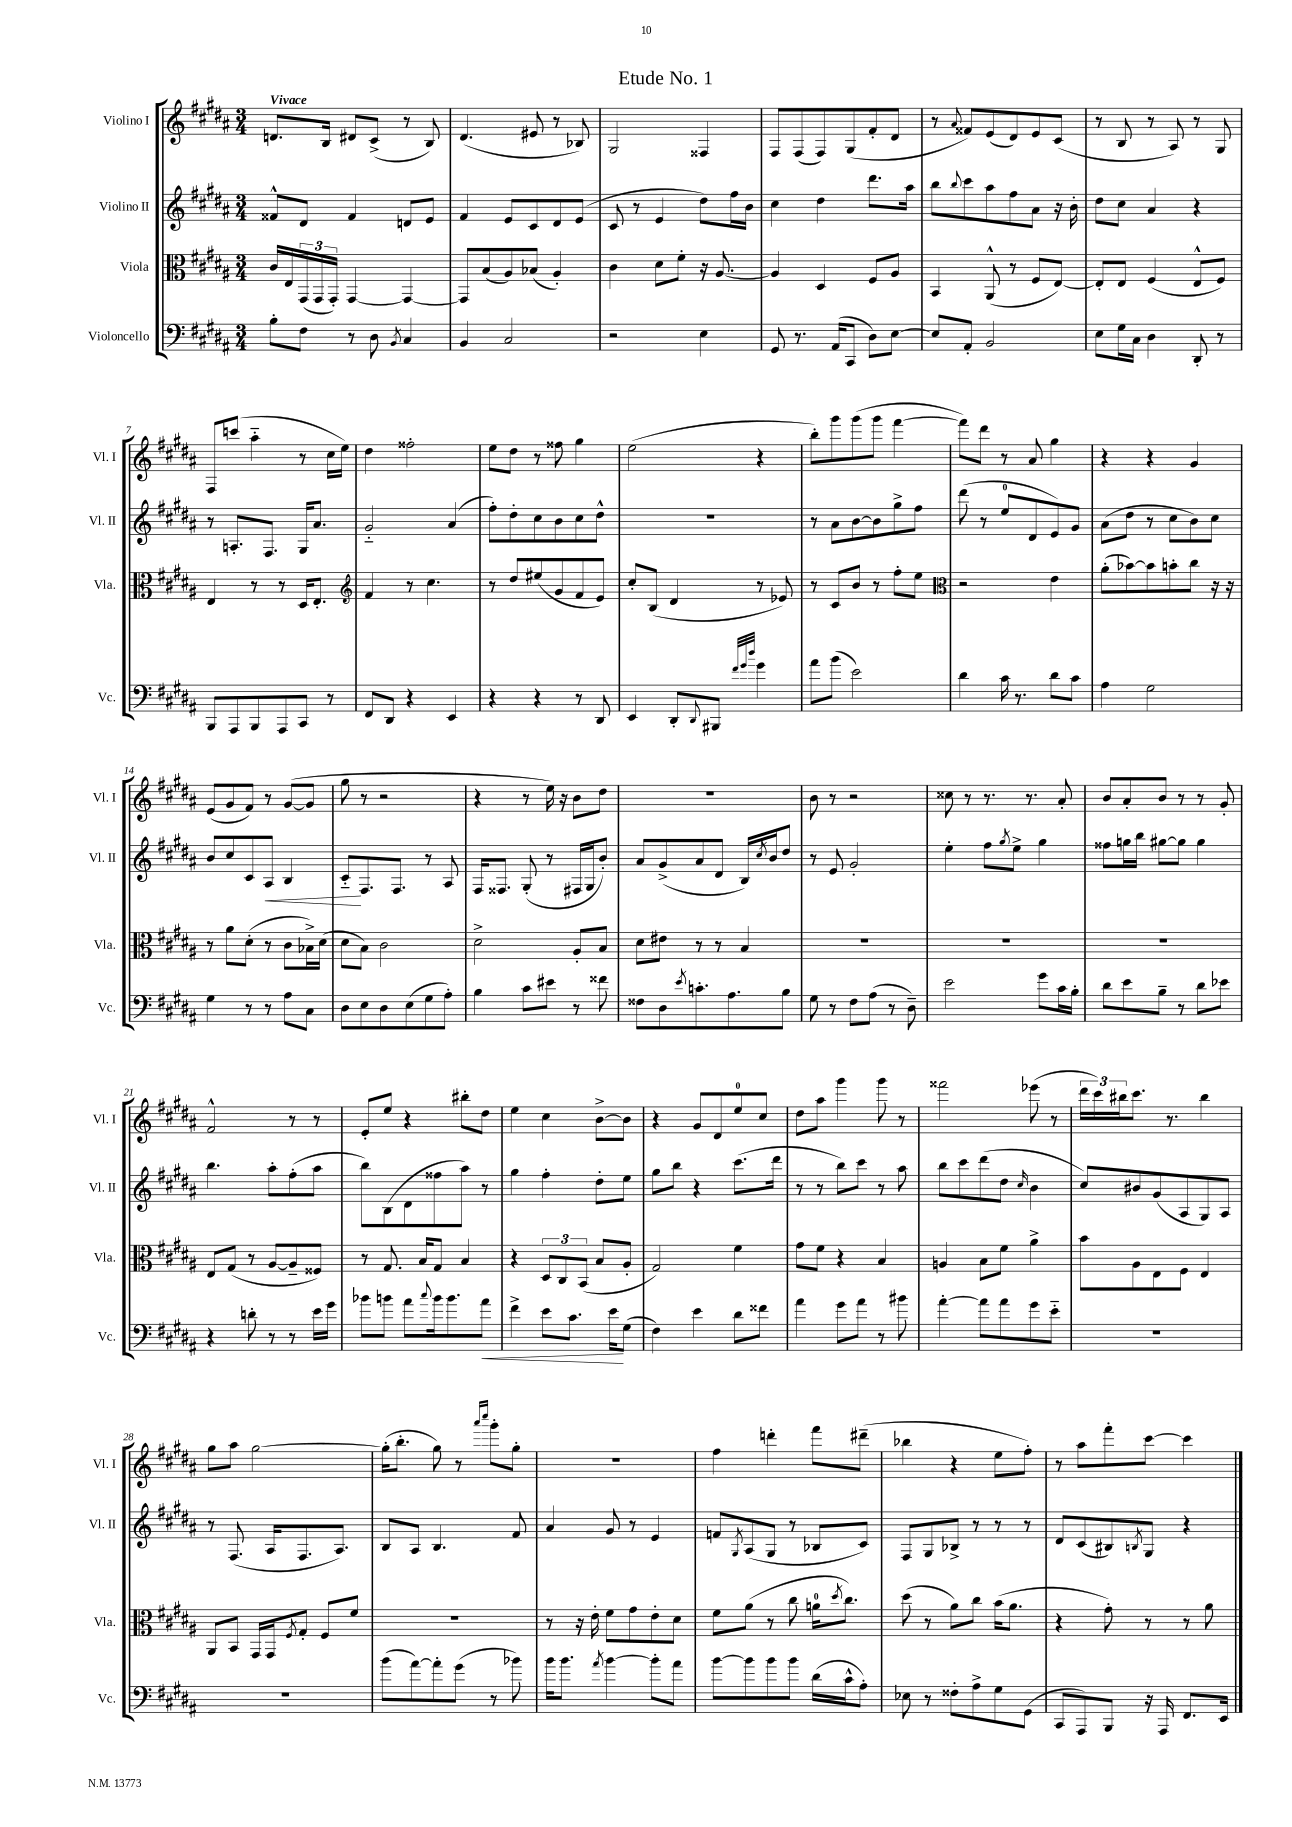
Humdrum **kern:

**kern	**dynam	**kern	**kern	**dynam	**kern
*part4	*part4	*part3	*part2	*part2	*part1
*staff4	*staff4	*staff3	*staff2	*staff2	*staff1
*I"Violoncello	*	*I"Viola	*I"Violino II	*	*I"Violino I
*I'Vc.	*	*I'Vla.	*I'Vl. II	*	*I'Vl. I
*clefF4	*	*clefC3	*clefG2	*	*clefG2
*k[f#c#g#d#a#]	*	*k[f#c#g#d#a#]	*k[f#c#g#d#a#]	*	*k[f#c#g#d#a#]
*M3/4	*	*M3/4	*M3/4	*	*M3/4
=1	=1	=1	=1	=1	=1
!	!	!	!	!	!LO:TX:a:B:t=Vivace
8B'\L	.	16c#/LL	8f##X^^/L	.	8.dn/L
.	.	16E/	.	.	.
8F#\J	.	(24GG#/	8d#/J	.	.
.	.	24GG#/	.	.	.
.	.	.	.	.	16B/Jk
.	.	24GG#'/JJ)	.	.	.
8r	.	[4GG#/	4f##/	.	8d#X/L
8D#\	.	.	.	.	(8c#^/J
8qBB/	.	.	.	.	.
4C#/	.	4GG#/_	8dn/L	.	8r
.	.	.	8e/J	.	8B/)
=2	=2	=2	=2	=2	=2
4BB/	.	8GG#/L]	4f#/	.	(4.d#/
.	.	(8B/	.	.	.
2C#/	.	8A#/)	8e/L	.	.
.	.	(8B-X/J	8c#/	.	8e#X/
.	.	4A#'/)	8d#/	.	8r
.	.	.	(8e/J	.	8B-X/)
=3	=3	=3	=3	=3	=3
2r	.	4c#\	8c#/	.	2G#/
.	.	.	8r	.	.
.	.	8d#\L	4e/	.	.
.	.	8f#'\J	.	.	.
4E\	.	16r	8dd#\L)	.	4F##X/
.	.	[8.A#/	.	.	.
.	.	.	16ff#\L	.	.
.	.	.	16b\JJ	.	.
=4	=4	=4	=4	=4	=4
8GG#/	.	4A#/]	4cc#\	.	8F#/L
8.r	.	.	.	.	(8F#/
.	.	4D#/	4dd#\	.	8F#/)
(16AA#/KL	.	.	.	.	.
8CC#/J	.	.	.	.	(8G#/
8D#\L)	.	8F#/L	8.ddd#\L	.	8f#'/
[8E\J	.	8A#/J	.	.	8d#/J
.	.	.	16aa#\Jk	.	.
=5	=5	=5	=5	=5	=5
8E/L]	.	4BB/	8bb\L	.	8r
.	.	.	8qqbb/	.	8qqa#/
8AA#'/J	.	.	8ccc#\	.	8f##X/L)
2BB/	.	(8AA#^^/	8aa#\	.	(8e/
.	.	8r	8ff#\	.	8d#/)
.	.	8F#/L	8a#\J	.	8e/
.	.	[8E/J)	16r	.	(8c#/J
.	.	.	16b'\	.	.
=6	=6	=6	=6	=6	=6
8E\L	.	8E'/L]	8dd#\L	.	8r
16G#\L	.	8E/J	8cc#\J	.	8B/
16C#\JJ	.	.	.	.	.
4D#\	.	(4F#/	4a#/	.	8r
.	.	.	.	.	8A#/)
8DD#'/	.	8E^^/L	4r	.	8r
8r	.	8F#/J)	.	.	8G#/
!!LO:LB:g=z
=7	=7	=7	=7	=7	=7
8BBB/L	.	4E/	8r	.	8F#/L
8AAA#/	.	.	8.An'/L	.	(8cccn/J
8BBB/	.	8r	.	.	4aa#\
.	.	.	8.F#/J	.	.
8AAA#/	.	8r	.	.	.
8CC#/J	.	16D#/KL	16G#/KL	.	8r
.	.	8.E'/J	8.a#/J	.	.
8r	.	.	.	.	16cc#\LL
.	.	.	.	.	16ee\JJ)
=8	=8	=8	=8	=8	=8
*	*	*clefG2	*	*	*
8FF#/L	.	4f#/	2g#/	.	4dd#\
8DD#/J	.	.	.	.	.
4r	.	8r	.	.	2ff##X'\
.	.	4.cc#\	.	.	.
4EE/	.	.	(4a#/	.	.
=9	=9	=9	=9	=9	=9
4r	.	8r	8ff#'\L)	.	8ee\L
.	.	8dd#/L	8dd#'\	.	8dd#\J
4r	.	(8ee#X/	8cc#\	.	8r
.	.	8g#/	8b\	.	8ff##X\
8r	.	8f#/	8cc#\	.	4gg#\
8DD#/	.	8e/J)	8dd#^^\J	.	.
=10	=10	=10	=10	=10	=10
4EE/	.	8cc#'/L	2.r	.	(2ee\
.	.	(8B/J	.	.	.
8DD#'/L	.	4d#/	.	.	.
8qqDD#/	.	.	.	.	.
8BBB#X/J	.	.	.	.	.
32qqf#/LLL	.	.	.	.	.
32qqg#/	.	.	.	.	.
32qqdd#/JJJ	.	.	.	.	.
4g#\	.	8r	.	.	4r
.	.	8e-X/)	.	.	.
=11	=11	=11	=11	=11	=11
8a#\L	.	8r	8r	.	8bb'\L)
(8b\J	.	8c#/L	8a#\L	.	8ggg#\
2e\)	.	8b/J	[8b\	.	(8ggg#\
.	.	8r	8b\]	.	8ggg#\J
.	.	8ff#'\L	8gg#^\	.	[4fff#\
.	.	8ee\J	8ff#\J	.	.
=12	=12	=12	=12	=12	=12
*	*	*clefC3	*	*	*
4d#\	.	2r	(8ddd#\	.	8fff#\L])
.	.	.	8r	.	8ddd#\J
16c#\	.	.	8ee/L	.	8r
8.r	.	.	.	.	.
.	.	.	8d#/	.	8a#/
8d#\L	.	4e\	8e/)	.	4gg#\
8c#\J	.	.	8g#/J	.	.
=13	=13	=13	=13	=13	=13
4A#\	.	(8a#'\L	(8a#\L	.	4r
.	.	[8b-X\)	8dd#\J	.	.
2G#\	.	8b-\]	8r	.	4r
.	.	8bn'\	8cc#\L	.	.
.	.	8cc#\J	8b\)	.	4g#/
.	.	16r	8cc#\J	.	.
.	.	16r	.	.	.
!!LO:LB:g=z
=14	=14	=14	=14	=14	=14
4G#\	.	8r	8b/L	.	(8e/L
.	.	8a#\L	8cc#/	.	8g#/
8r	.	(8d#'\J	8c#/	.	8f#/J)
!	!	!	!	!LO:HP:b	!
8r	.	8r	8A#/J	<	8r
8A#\L	.	8c#\L	4B/	.	([8g#/L
8C#\J	.	16B-X^\L)	.	.	8g#/J]
.	.	(16d#\JJ	.	.	.
=15	=15	=15	=15	=15	=15
8D#\L	.	8d#\L	8c#/L	.	8gg#\
8E\	.	8B\J)	8.F#/	[	8r
8D#\	.	2c#\	.	.	2r
.	.	.	8.F#/J	.	.
(8E\	.	.	.	.	.
8G#\	.	.	8r	.	.
8A#'\J)	.	.	8A#/	.	.
=16	=16	=16	=16	=16	=16
4B\	.	2d#^\	16F#/KL	.	4r
.	.	.	8.F##X/J	.	.
8c#\L	.	.	(8G#'/	.	8r
8e#X\J	.	.	8r	.	16ee\)
.	.	.	.	.	16r
8r	.	8A#'/L	16F#X/LL	.	8b\L
.	.	.	16G#/J	.	.
8f##X\	.	8B/J	8b'/J)	.	8dd#\J
=17	=17	=17	=17	=17	=17
8F##X\L	.	8d#\L	8a#/L	.	2.r
8D#\	.	8e#X\J	(8g#^/	.	.
8qe/	.	.	.	.	.
8.cn'\	.	8r	8a#/	.	.
.	.	8r	8d#/J	.	.
8.A#\	.	.	.	.	.
.	.	4B/	16B/LL)	.	.
.	.	.	8qcc#/	.	.
.	.	.	16b/J	.	.
8B\J	.	.	8dd#/J	.	.
=18	=18	=18	=18	=18	=18
8G#\	.	2.r	8r	.	8b\
8r	.	.	8e/	.	8r
8F#\L	.	.	2g#'/	.	2r
(8A#\J	.	.	.	.	.
8r	.	.	.	.	.
8D#~\)	.	.	.	.	.
=19	=19	=19	=19	=19	=19
2e\	.	2.r	4ee'\	.	8cc##X\
.	.	.	.	.	8r
.	.	.	8ff#\L	.	8.r
.	.	.	8qgg#/	.	.
.	.	.	8ee^\J	.	.
.	.	.	.	.	8.r
8g#\L	.	.	4gg#\	.	.
16c#\L	.	.	.	.	8a#'/
16B'\JJ	.	.	.	.	.
=20	=20	=20	=20	=20	=20
8d#\L	.	2.r	8ff##X\L	.	8b/L
8e\	.	.	16ggn\L	.	8a#'/
.	.	.	16bb\JJ	.	.
8B~\J	.	.	[8gg#X\L	.	8b/J
8r	.	.	8gg#\J]	.	8r
8d#\L	.	.	4gg#\	.	8r
8e-X\J	.	.	.	.	8g#'/
!!LO:LB:g=z
=21	=21	=21	=21	=21	=21
4r	.	8E/L	4.bb\	.	2f#^^/
.	.	(8G#/J	.	.	.
8dn'\	.	8r	.	.	.
8r	.	[8A#/L	8aa#'\L	.	.
8r	.	8A#~/]	(8ff#'\	.	8r
16e\LL	.	8F##X/J)	8aa#\J	.	8r
16g#\JJ	.	.	.	.	.
=22	=22	=22	=22	=22	=22
8b-X\L	.	8r	8bb\L)	.	8e'/L
8bn\J	.	8.G#/	(8B\	.	8ee/J
8a#\L	.	.	8d#\	.	4r
.	.	16B/KL	.	.	.
8qqcc#/	.	.	.	.	.
16b\k	.	8G#/J	8ff##X\	.	.
8.b\	.	.	.	.	.
.	.	4B/	8aa#\J)	.	8bb#X'\L
!	!LO:HP:b	!	!	!	!
8a#\J	<	.	8r	.	8dd#\J
=23	=23	=23	=23	=23	=23
4f#^\	.	4r	4gg#\	.	4ee\
8e\L	.	12D#/L	4ff#'\	.	4cc#\
.	.	12C#/	.	.	.
8.c#\J	.	.	.	.	.
.	.	(12BB/J	.	.	.
.	.	8B/L	8dd#'\L	.	[8b^\L
16e\KL	.	.	.	.	.
(8G#\J	[	8A#'/J	8ee\J	.	8b\J]
=24	=24	=24	=24	=24	=24
4F#\)	.	2G#/)	8gg#\L	.	4r
.	.	.	8bb\J	.	.
4e\	.	.	4r	.	8g#/L
.	.	.	.	.	8d#/
8d#\L	.	4f#\	(8.ccc#\L	.	8ee/
8f##X\J	.	.	.	.	8cc#/J
.	.	.	16ddd#\Jk	.	.
=25	=25	=25	=25	=25	=25
4a#\	.	8g#\L	8r	.	8dd#\L
.	.	8f#\J	8r	.	8aa#\J
8g#\L	.	4r	8bb\L)	.	4ggg#\
8a#\J	.	.	8ccc#\J	.	.
8r	.	4B/	8r	.	8ggg#\
8b#X\	.	.	8aa#\	.	8r
=26	=26	=26	=26	=26	=26
[4a#'\	.	4An/	8bb\L	.	2fff##X\
.	.	.	8ccc#\	.	.
8a#\L]	.	8B\L	(8ddd#\	.	.
8a#\	.	8f#\J	8dd#\J	.	.
.	.	.	16qqcc#/	.	.
8g#\	.	4a#^\	4b\	.	(8eee-X\
8e\J	.	.	.	.	8r
=27	=27	=27	=27	=27	=27
2.r	.	8b\L	8cc#/L)	.	24ddd#\LL
.	.	.	.	.	24ccc#\)
.	.	.	.	.	24bb#X\J
.	.	8A#\	8b#X/	.	8.ccc#\J
.	.	8E\	(8g#/	.	.
.	.	.	.	.	8.r
.	.	8F#\J	8A#/	.	.
.	.	4E/	8G#/)	.	4bb#\
.	.	.	8A#/J	.	.
!!LO:LB:g=z
=28	=28	=28	=28	=28	=28
2.r	.	8AA#/L	8r	.	8gg#\L
.	.	8BB/J	(8.F#/	.	8aa#\J
.	.	16GG#/LL	.	.	[2gg#\
.	.	16GG#/J	16A#/KL	.	.
.	.	8qF#/	.	.	.
.	.	8G#'/J	8.F#/	.	.
.	.	8F#/L	.	.	.
.	.	.	8.A#/J)	.	.
.	.	8f#/J	.	.	.
=29	=29	=29	=29	=29	=29
(8b\L	.	2.r	8B/L	.	(16gg#'\KL]
.	.	.	.	.	8.bb'\J
[8a#\)	.	.	8A#/J	.	.
8a#'\]	.	.	4.B/	.	8gg#\)
(8g#\J	.	.	.	.	8r
.	.	.	.	.	16qqaaa#/LL
.	.	.	.	.	16qqcccc#/JJ
8r	.	.	.	.	8ggg#'\L
8b-X\)	.	.	8f#/	.	8gg#'\J
=30	=30	=30	=30	=30	=30
16b\KL	.	8r	4a#/	.	2.r
8.b\J	.	.	.	.	.
.	.	16r	.	.	.
.	.	16e'\	.	.	.
8qa#/	.	.	.	.	.
[4b\	.	8f#\L	8g#/	.	.
.	.	8g#\	8r	.	.
8b'\L]	.	8e'\	4e/	.	.
8a#\J	.	8d#\J	.	.	.
=31	=31	=31	=31	=31	=31
[8b\L	.	8f#\L	8fn/L	.	4ff#\
.	.	.	8qG#/	.	.
8b\]	.	(8a#\J	(8A#/	.	.
8b\	.	8r	8G#/J	.	4dddn'\
8b\J	.	8cc#\	8r	.	.
(16d#\LL	.	16an\KL	8B-X/L	.	8fff#\L
.	.	8qdd#/	.	.	.
16c#^^\J	.	8.cc#\J)	.	.	.
8A#'\J)	.	.	8c#/J)	.	(8ddd#X~\J
=32	=32	=32	=32	=32	=32
8E-X\	.	(8dd#\	8F#/L	.	4bb-X\
8r	.	8r	8G#/	.	.
8F##X'\L	.	8a#\L)	8B-X^/J	.	4r
8A#^\	.	8cc#\J	8r	.	.
8G#\	.	(16b\KL	8r	.	8ee\L
.	.	8.a#\J	.	.	.
(8GG#\J	.	.	8r	.	8ff#'\J)
=33	=33	=33	=33	=33	=33
8CC#/L	.	4r	8d#/L	.	8r
8AAA#/)	.	.	(8c#/	.	8aa#\L
8BBB/J	.	8g#'\)	8B#X/)	.	8fff#'\
.	.	.	8qBn/	.	.
16r	.	8r	8G#/J	.	[8ccc#\J
16AAA#/	.	.	.	.	.
8.FF#/L	.	8r	4r	.	4ccc#\]
.	.	8a#\	.	.	.
16EE/Jk	.	.	.	.	.
==	==	==	==	==	==
*-	*-	*-	*-	*-	*-
